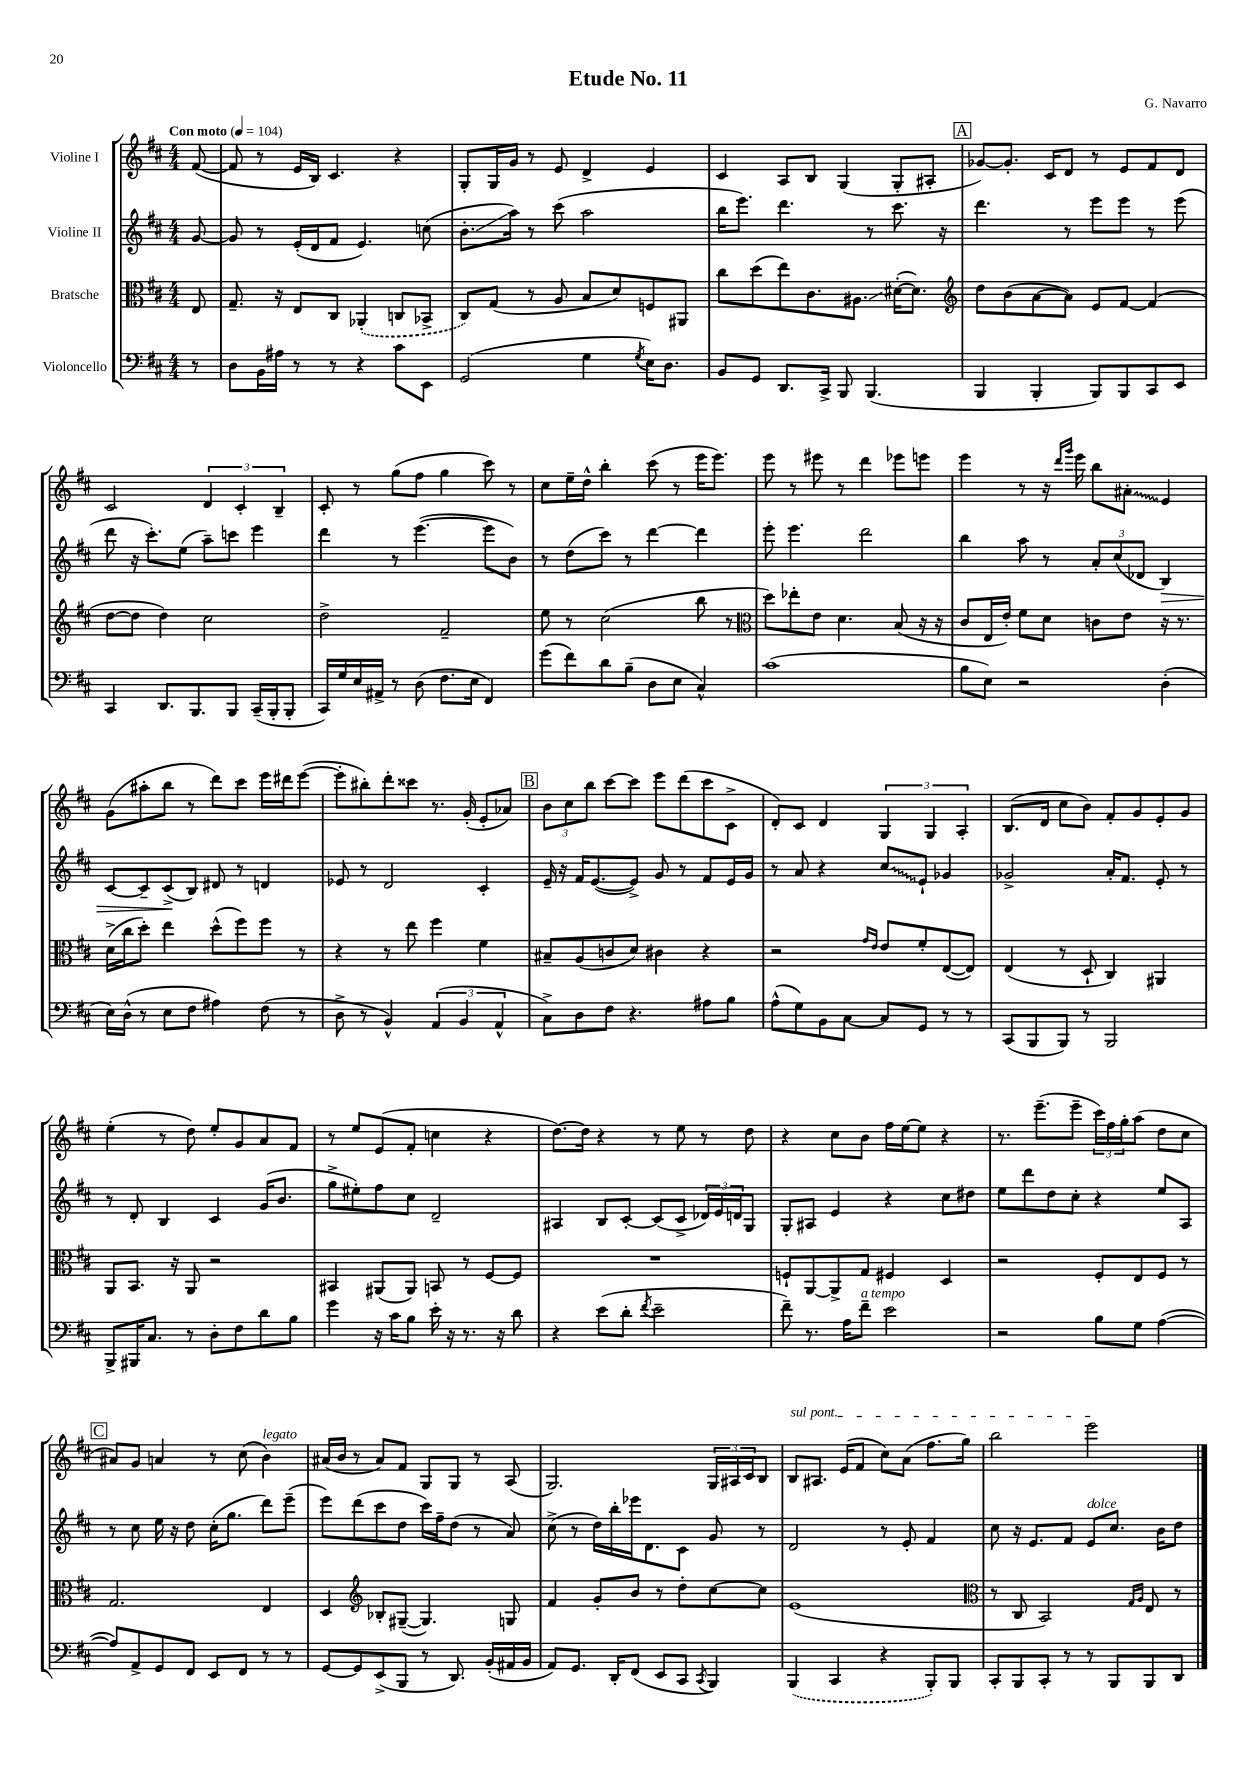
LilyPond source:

\header { title = "Etude No. 11" composer = "G. Navarro" }
<<
\new StaffGroup <<
\new Staff = "s0" \with { instrumentName = "Violine I" } {
    \clef treble \key d \major \numericTimeSignature \time 4/4 \partial 8 \tempo "Con moto" 4 = 104
    fis'8~( |
    fis'8 r8 e'16 b16) cis'4. r4 |
    g8-. g16 g'16 r8 e'8 d'4-> e'4 |
    cis'4 a8 b8 g4( g8-. ais8-. |
    \mark \markup { \box "A" } ges'8~) ges'8.-. cis'16 d'8 r8 e'8 fis'8 d'8 |
    cis'2 \tuplet 3/2 { d'4 cis'4-. b4-- } |
    cis'8-. r8 g''8( fis''8 g''4 cis'''8) r8 |
    cis''8 e''16-- d''16-^ b''4-. cis'''8( r8 e'''16 e'''8.) |
    e'''8 r8 eis'''8 r8 d'''4 ees'''8 e'''8 |
    e'''4 r8 r16 \grace { d'''16 g'''16 } e'''16 b''8 \once \override Glissando.style = #'zigzag ais'8-.\glissando e'4 |
    g'8( ais''8-. b''8 r8 d'''8) cis'''8 e'''16 dis'''16 e'''8~( |
    e'''8-. bis''8-.) d'''8-. cisis'''8 r8. g'16-.( e'8-. aes'8) |
    \mark \markup { \box "B" } \tuplet 3/2 { b'8 cis''8 b''8 } cis'''8~ cis'''8 e'''8 d'''8( cis'''8 cis'8-> |
    d'8-.) cis'8 d'4 \tuplet 3/2 { g4 g4 a4-. } |
    b8.( d'16 cis''8 b'8) fis'8-. g'8 e'8-. g'8 |
    e''4-.( r8 d''8) e''8-. g'8 a'8 fis'8 |
    r8 e''8 e'8( fis'8-. c''4 r4 |
    d''8.~) d''16 r4 r8 e''8 r8 d''8 |
    r4 cis''8 b'8 fis''16 e''16~ e''8 r4 |
    r8. e'''8.--( e'''8-- \tuplet 3/2 { cis'''16) fis''16 g''16-. } a''8( d''8 cis''8 |
    \mark \markup { \box "C" } ais'8) g'8 a'4 r8 cis''8( b'4^\markup { \italic "legato" }) |
    ais'16( b'16 r8 ais'8) fis'8 g8 g8 r8 a8( |
    g2.) \tuplet 3/2 { g16 ais16 cis'16 } b8 |
    \once \override TextSpanner.bound-details.left.text = \markup { \italic "sul pont." } b8\startTextSpan ais8. e'16( fis'8 cis''8) a'8( fis''8. g''16) |
    b''2 e'''2\stopTextSpan \bar "|." |
}
\new Staff = "s1" \with { instrumentName = "Violine II" } {
    \clef treble \key d \major \numericTimeSignature \time 4/4 \partial 8
    g'8~ |
    g'8 r8 e'16-.( d'16 fis'8 e'4.) c''8( |
    b'8.-.\glissando a''16) r8 cis'''8( a''2 |
    b''16 e'''8.) d'''4. r8 cis'''8. r16 |
    \mark \markup { \box "A" } d'''4. r8 e'''8 e'''8 r8 e'''8( |
    d'''8 r16 cis'''8.-.) e''8( a''8--) c'''8 e'''4 |
    d'''4 r8 e'''4.~( e'''8 b'8) |
    r8 d''8( cis'''8) r8 d'''4~ d'''4 |
    e'''8-. e'''4. d'''2 |
    b''4 a''8 r8 \tuplet 3/2 { a'8-. cis''8( des'8 } b4\>) |
    cis'8~ cis'8-- cis'8->\!( b8) dis'8 r8 d'4 |
    ees'8 r8 d'2 cis'4-. |
    \mark \markup { \box "B" } e'16-- r16 fis'16 e'8.~( e'8->) g'8 r8 fis'8 e'16 g'16 |
    r8 a'8 r4 \once \override Glissando.style = #'zigzag cis''8\glissando e'8-! ges'4 |
    ges'2-> a'16-. fis'8. e'8-. r8 |
    r8 d'8-. b4 cis'4 g'16( b'8. |
    g''8-> eis''8-.) fis''8 cis''8 d'2-- |
    ais4 b8 cis'8~-. cis'8( cis'8-> \tuplet 3/2 { des'16) e'16 d'16 } g8 |
    g8-. ais8 e'4 r4 cis''8 dis''8 |
    e''8 d'''8 d''8 cis''8-. r4 e''8 a8 |
    \mark \markup { \box "C" } r8 cis''8 e''16 r16 d''8 cis''16-.( g''8. d'''8) e'''8--( |
    e'''8) d'''8( cis'''8 d''8 cis'''16) fis''16-- d''8( r8 a'8) |
    cis''8->( r8 d''16) b''16-. ees'''16 d'8. cis'8 g'8 r8 |
    d'2 r8 e'8-. fis'4 |
    cis''8 r16 e'8. fis'8 e'8^\markup { \italic "dolce" } cis''8. b'16 d''8 \bar "|." |
}
\new Staff = "s2" \with { instrumentName = "Bratsche" } {
    \clef alto \key d \major \numericTimeSignature \time 4/4 \partial 8
    e8 |
    g8.-- r16 e8 cis8 \once \slurDashed aes,4-.( c8 bes,8-> |
    cis8) g8( r8 a8 b8 d'8) f8 ais,8 |
    cis''8 d''8( e''8) cis'8. ais8.\glissando dis'16~-.( dis'8.) |
    \mark \markup { \box "A" } \clef treble d''8 b'8( a'8~ a'8) e'8 fis'8~ fis'4( |
    d''8~ d''8 d''4) cis''2 |
    d''2-> fis'2-- |
    e''8 r8 cis''2( b''8 r8 |
    \clef alto d''8) ees''8-. e'8 d'4. b8( r16 r16 |
    cis'8 e16 e'16-.) fis'8 d'8 c'8 e'8 r16 r8. |
    d'16->( cis''16 d''8-.) e''4 d''8-^( fis''8) fis''8 r8 |
    r4 r8 e''8 fis''4 fis'4 |
    \mark \markup { \box "B" } bis8-- a8( c'8 d'8) cis'4 r4 |
    r2 \grace { g'16 e'16 } e'8 fis'8-. e8~( e8) |
    e4( r8 d8-! cis4) ais,4 |
    a,8 b,8. r16 a,8 r2 |
    bis,4 ais,8( ais,8) b,8 r8 fis8~ fis8 |
    R1 |
    f8-! a,8~ a,8-> g8 fis4 d4 |
    r2 fis8-. e8 fis8 r8 |
    \mark \markup { \box "C" } g2. e4 |
    d4 \clef treble bes8-. gis8~--( gis4.) g8 |
    fis'4 g'8-. b'8 r8 d''8-. cis''8~ cis''8 |
    e'1( |
    \clef alto r8 cis8 b,2) \grace { g16 a16 } e8 r8 \bar "|." |
}
\new Staff = "s3" \with { instrumentName = "Violoncello" } {
    \clef bass \key d \major \numericTimeSignature \time 4/4 \partial 8
    r8 |
    d8 b,16 ais16 r8 r8 r4 cis'8 e,8 |
    g,2( g4 \acciaccatura { g8 } e16) d8. |
    b,8 g,8 d,8. cis,16-> b,,8 b,,4.( |
    \mark \markup { \box "A" } b,,4 b,,4-. b,,8) b,,8 cis,8 e,8 |
    cis,4 d,8. b,,8. b,,8 cis,16--( b,,16-. b,,8-. |
    cis,16) g16 e16 ais,16-> r8 d8( fis8. e16 fis,4) |
    g'8( fis'8) d'8 b8--( d8 e8 cis4-^) |
    cis'1( |
    b8 e8) r2 d4-.( |
    e16) d16-^( r8 e8 fis8 ais4) fis8( r8 |
    d8-> r8 b,4-^) \tuplet 3/2 { a,4( b,4 a,4-^ } |
    \mark \markup { \box "B" } cis8->) d8 fis8 r4. ais8 b8 |
    a8-^( g8) b,8 cis8~ cis8 g,8 r8 r8 |
    cis,8( b,,8 b,,8) r8 b,,2 |
    b,,8-> bis,,16 cis8. r8 d8-. fis8 d'8 b8 |
    g'4 r16 cis'16 b8 e'16-. r16 r8. r16 d'8 |
    r4 e'8( d'8-. \acciaccatura { fis'8 } e'2-- |
    fis'8--) r8. a16 fis'8--^\markup { \italic "a tempo" } e'2 |
    r2 b8 g8 a4~( |
    \mark \markup { \box "C" } a8) a,8-> g,8 fis,8 e,8 fis,8 r8 r8 |
    g,8~ g,8 e,8->( b,,8 r8 d,8.) b,16-.( ais,16 b,16 |
    a,8) g,8. d,16-. fis,8( e,8 cis,8 \acciaccatura { cis,8 } b,,4) |
    \once \slurDashed b,,4( cis,4 r4 b,,8-.) b,,8 |
    cis,8-. b,,8 cis,8-. r8 r8 b,,8 b,,8 d,8 \bar "|." |
}
>>
>>
\layout { \context { \Score \remove "Bar_number_engraver" } }
